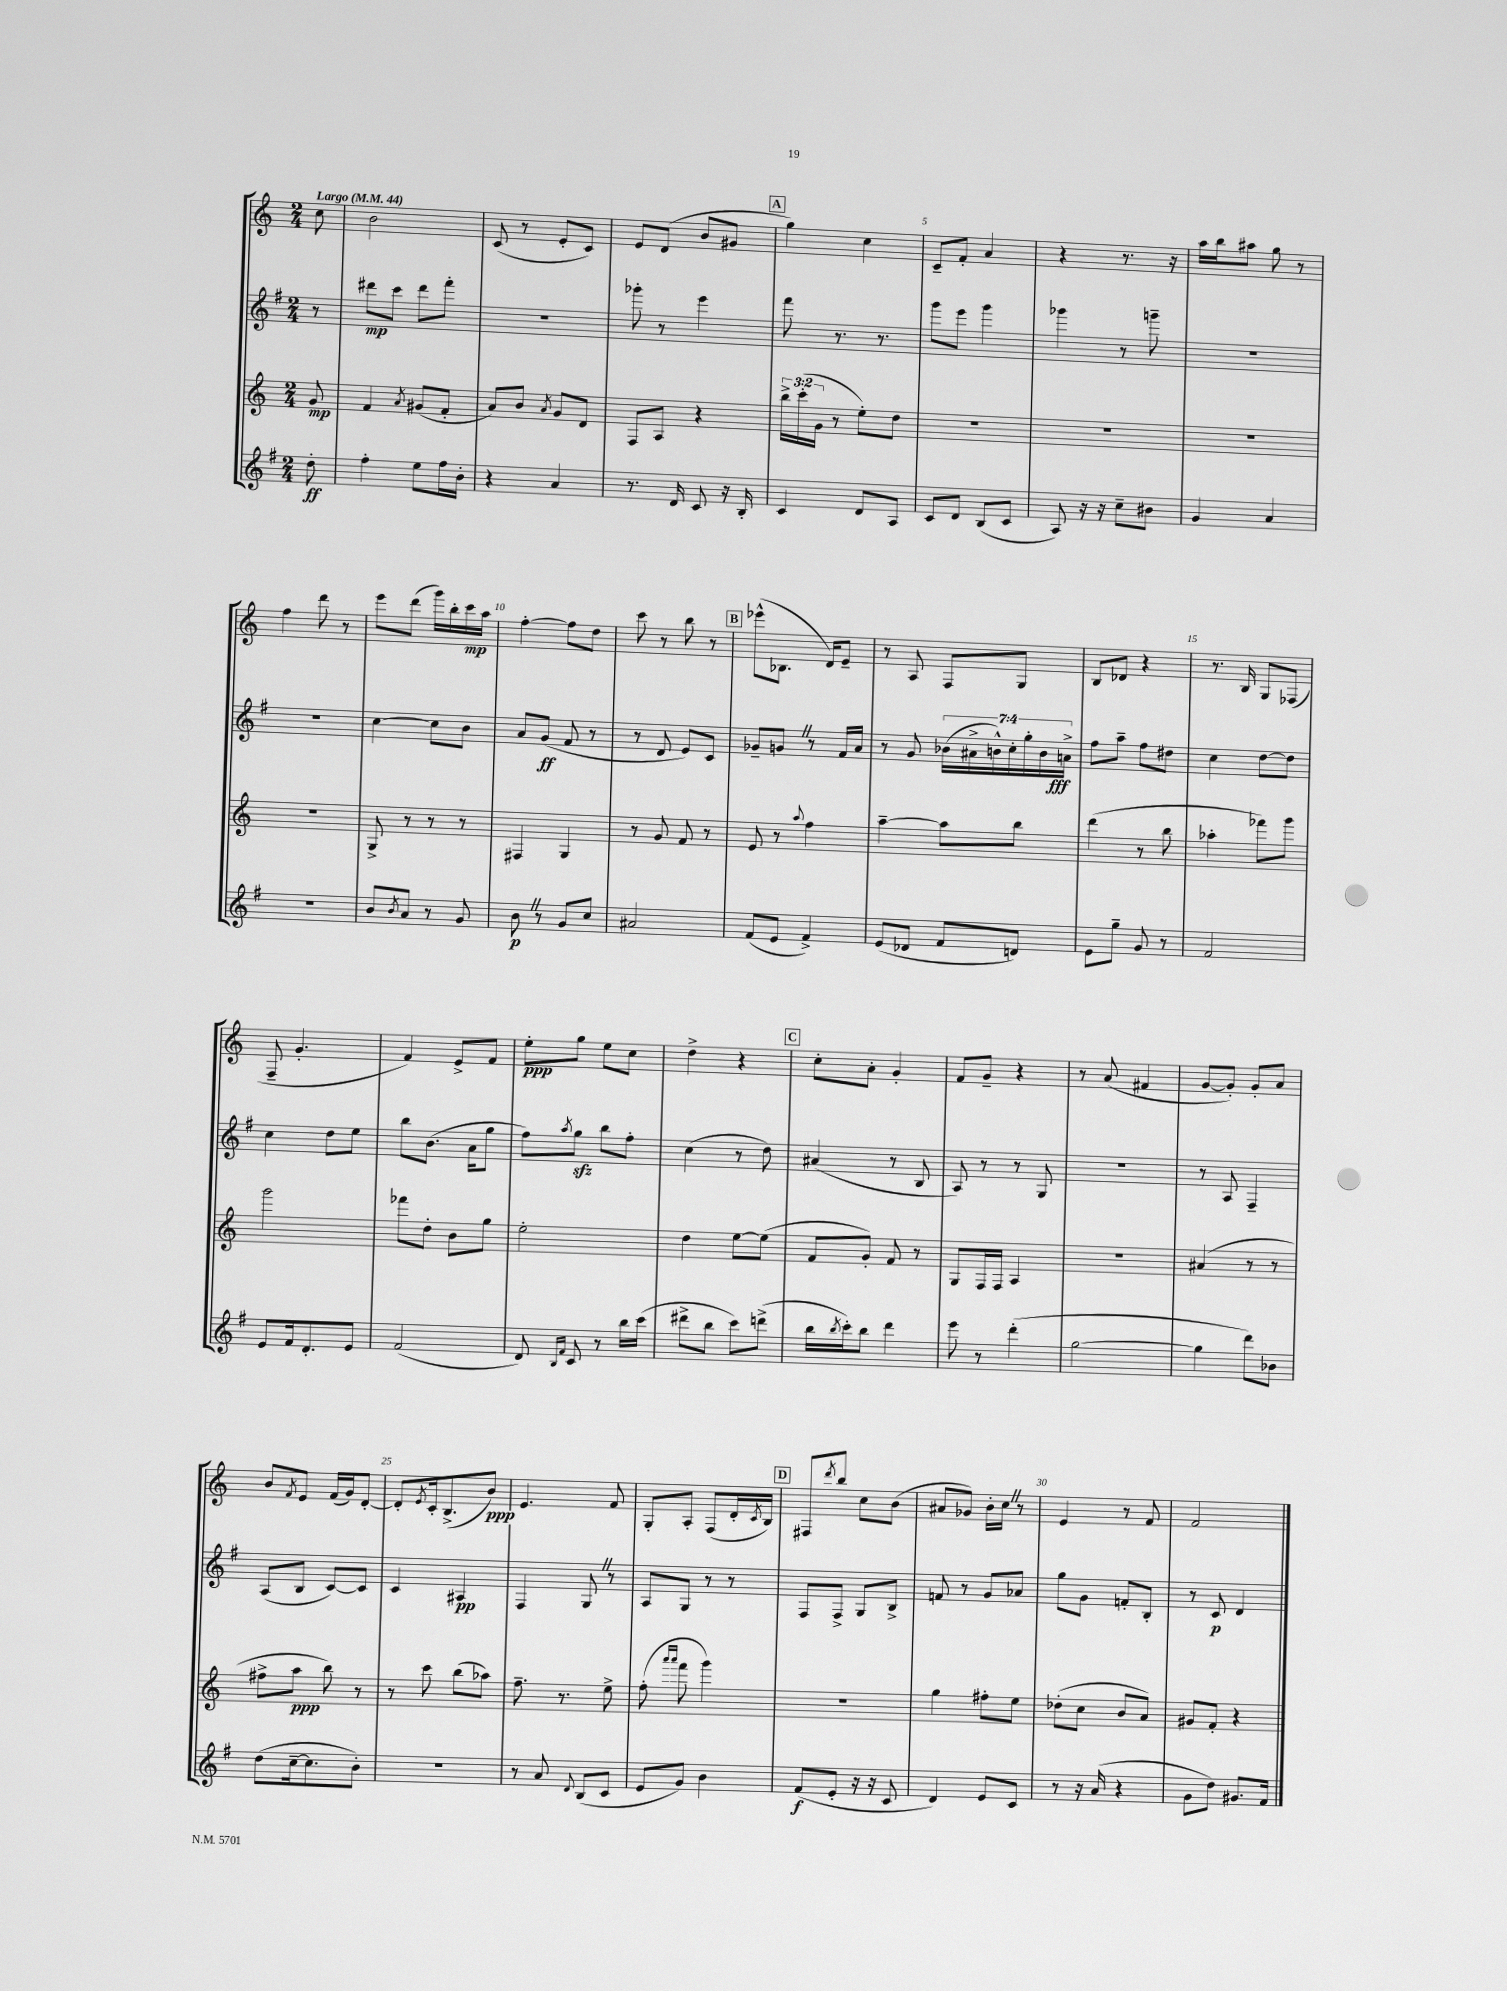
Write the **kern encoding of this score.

**kern	**kern	**kern	**kern
*staff4	*staff3	*staff2	*staff1
*clefG2	*clefG2	*clefG2	*clefG2
*k[f#]	*k[]	*k[f#]	*k[]
*M2/4	*M2/4	*M2/4	*M2/4
*MM44	*MM44	*MM44	*MM44
8dd'\	8g/	8r	8cc\
=	=	=	=
4ff#'\	4f/	8ddd#\L	2b\
.	.	8ccc\J	.
.	8qa/	.	.
8ee\L	(8g#/L	8ddd#\L	.
16ff#\L	8f'/J	8fff#'\J	.
16b'\JJ	.	.	.
=	=	=	=
4r	8a/L)	2r	(8c/
.	8b/J	.	8r
.	8qa/	.	.
4a/	8g/L	.	8e'/L
.	8d/J	.	8c/J)
=	=	=	=
8.r	8F/L	8ggg-'\	8e/L
.	8A/J	8r	(8d/J
16d/	.	.	.
8c/	4r	4eee\	8b/L
16r	.	.	8g#/J
16B'/	.	.	.
=	=	=	=
4c/	24bb^\LL	8fff#\	4gg\)
.	(24ccc'\	.	.
.	24g\JJ	.	.
.	8r	8.r	.
8d/L	8ee'\L)	.	4cc\
.	.	8.r	.
8A/J	8dd\J	.	.
=	=	=	=
8c/L	2r	8ggg\L	8c~/L
8d/J	.	8eee\J	8f'/J
(8B/L	.	4ggg\	4a/
8c/J	.	.	.
=	=	=	=
8A/)	2r	4ggg-\	4r
16r	.	.	.
16r	.	.	.
8cc~\L	.	8r	8.r
8b#\J	.	8ggg~\	.
.	.	.	16r
=	=	=	=
4g/	2r	2r	16aa\LL
.	.	.	16bb\J
.	.	.	8aa#\J
4a/	.	.	8gg\
.	.	.	8r
=	=	=	=
2r	2r	2r	4ff\
.	.	.	8ddd\
.	.	.	8r
=	=	=	=
8b/L	8G^/	[4cc\	8eee\L
8qb/	.	.	.
8a/J	8r	.	(8ddd\J
8r	8r	8cc\]L	16ggg\LL)
.	.	.	16bb'\
8g/	8r	8b\J	16ccc\
.	.	.	16aa\JJ
=	=	=	=
8b\	4F#/	8a/L	[4ff'\
8r	.	(8g/J	.
8g/L	4G/	8f#/	8ff\]L
8cc/J	.	8r	8dd\J
=	=	=	=
2a#/	8r	8r	8ccc\
.	8g/	8d/	8r
.	8f/	8e/L)	8bb\
.	8r	8c/J	8r
=	=	=	=
(8f#/L	8e/	8g-~/L	(8eee-^^\L
8e/J	8r	8g/J	8.B-\J
.	8qqaa/	.	.
4f#^/)	4ff\	8r	.
.	.	.	16d/LK)
.	.	16f#/LL	8e~/J
.	.	16a/JJ	.
=	=	=	=
(8e/L	[4aa~\	8r	8r
8d-/J	.	8g/	8A/
8f#/L	8aa\]L	(28b-\LL	8F/L
.	.	28a#^\	.
.	.	28b^^\)	.
.	.	28cc'\	.
8d/J)	8bb\J	.	8G/J
.	.	28gg'\	.
.	.	28b\	.
.	.	28a^\JJ	.
=	=	=	=
8e\L	(4ddd\	8ff#\L	8B/L
8gg~\J	.	8aa~\J	8d-/J
8g/	8r	8ff#\L	4r
8r	8bb\	8dd#\J	.
=	=	=	=
2f#/	4aa-'\	4cc\	8.r
.	.	.	16B/
.	8fff-\L)	[8dd\L	8G/L
.	8ggg\J	8dd\]J	(8F-/J
=	=	=	=
8e/L	2ggg\	4cc\	8F~/
16f#/k	.	.	4.g'/
8.d'/	.	.	.
.	.	8dd\L	.
8e/J	.	8ee\J	.
=	=	=	=
(2f#/	8fff-\L	8bb\L	4f/)
.	8dd'\J	(8.b\J	.
.	8b\L	.	8e^/L
.	.	16a\LK	.
.	8gg\J	8gg\J	8f/J
=	=	=	=
8d/)	2ee'\	8ff#\L)	8ee'\L
16qqB/LL	.	.	.
16qqf#/JJ	.	8qaa/	.
8c/	.	8gg\J	8gg\J
8r	.	8bb\L	8ee\L
16bb\LL	.	8ff#'\J	8cc\J
(16ccc\JJ	.	.	.
=	=	=	=
8ddd#^\L	4dd\	(4cc\	4dd^\
8bb\J	.	.	.
8ccc\L)	[8ee\L	8r	4r
(8ddd^\J	(8ee\]J	8dd\)	.
=	=	=	=
16bb\LL	8f/L	(4a#/	8cc'\L
8qbb/	.	.	.
16ccc'\J)	.	.	.
8bb\J	8g'/J)	.	8a'\J
4ddd\	8f/	8r	4g'/
.	8r	8B/	.
=	=	=	=
8eee\	8G/L	8A/)	8f/L
8r	16F/L	8r	8g~/J
.	16F/JJ	.	.
(4ddd'\	4A/	8r	4r
.	.	8G/	.
=	=	=	=
[2gg\	2r	2r	8r
.	.	.	(8a/
.	.	.	4f#/
=	=	=	=
4gg\]	(4a#/	8r	[8g/L
.	.	8A/	8g'/]J)
8ddd\L)	8r	4F#~/	8g'/L
8b-\J	8r	.	8a/J
=	=	=	=
(8dd\L	8ff#^\L	(8A/L	8b/L
.	.	.	8qf/
[16cc~\k	8aa\J	8B/J	8e/J
8.cc\]	.	.	.
.	8bb\)	[8c/L)	(16f/LL
.	.	.	16g/J)
8b'\J)	8r	8c/]J	[8d'/J
=	=	=	=
2r	8r	4c/	8d'/]L
.	.	.	8qe/
.	8ccc\	.	16c'/k
.	.	.	(8.B^/
.	(8bb\L	4A#/	.
.	8aa-\J)	.	8b/J)
=	=	=	=
8r	8.ff~\	4F#/	4.e/
8a/	.	.	.
.	8.r	.	.
8qqd/	.	.	.
(8B/L	.	8G/	.
8c/J	8ee^\	8r	8f/
=	=	=	=
8e/L	(8ff'\	8A/L	8G'/L
.	16qqaaa/LL	.	.
.	16qqaaa/JJ	.	.
8g/J)	8fff\	8G/J	8A'/J
4b\	4ggg\)	8r	(8F/L
.	.	8r	16d'/L
.	.	.	8qc/
.	.	.	16B/JJ)
=	=	=	=
(8f#/L	2r	8F#/L	8F#/L
.	.	.	8qddd/
8e'/J	.	8F#^/J	8bb/J
16r	.	8G/L	8cc\L
16r	.	.	.
8c/	.	8B^/J	(8b\J
=	=	=	=
4d/)	4gg\	8f/	8a#/L
.	.	8r	8g-/J)
8e/L	8ff#'\L	8g/L	16b'\LL
.	.	.	16cc\JJ
8c/J	8ee\J	8a-/J	8r
=	=	=	=
8r	(8dd-'\L	8gg\L	4e/
16r	8cc\J	8g\J	.
(16a/	.	.	.
4r	8b/L	8f'/L	8r
.	8a/J)	8B'/J	8f/
=	=	=	=
8g\L	8g#/L	8r	2f/
8dd\J)	8f'/J	8c/	.
8.g#/L	4r	4d/	.
16f#/Jk	.	.	.
==	==	==	==
*-	*-	*-	*-
